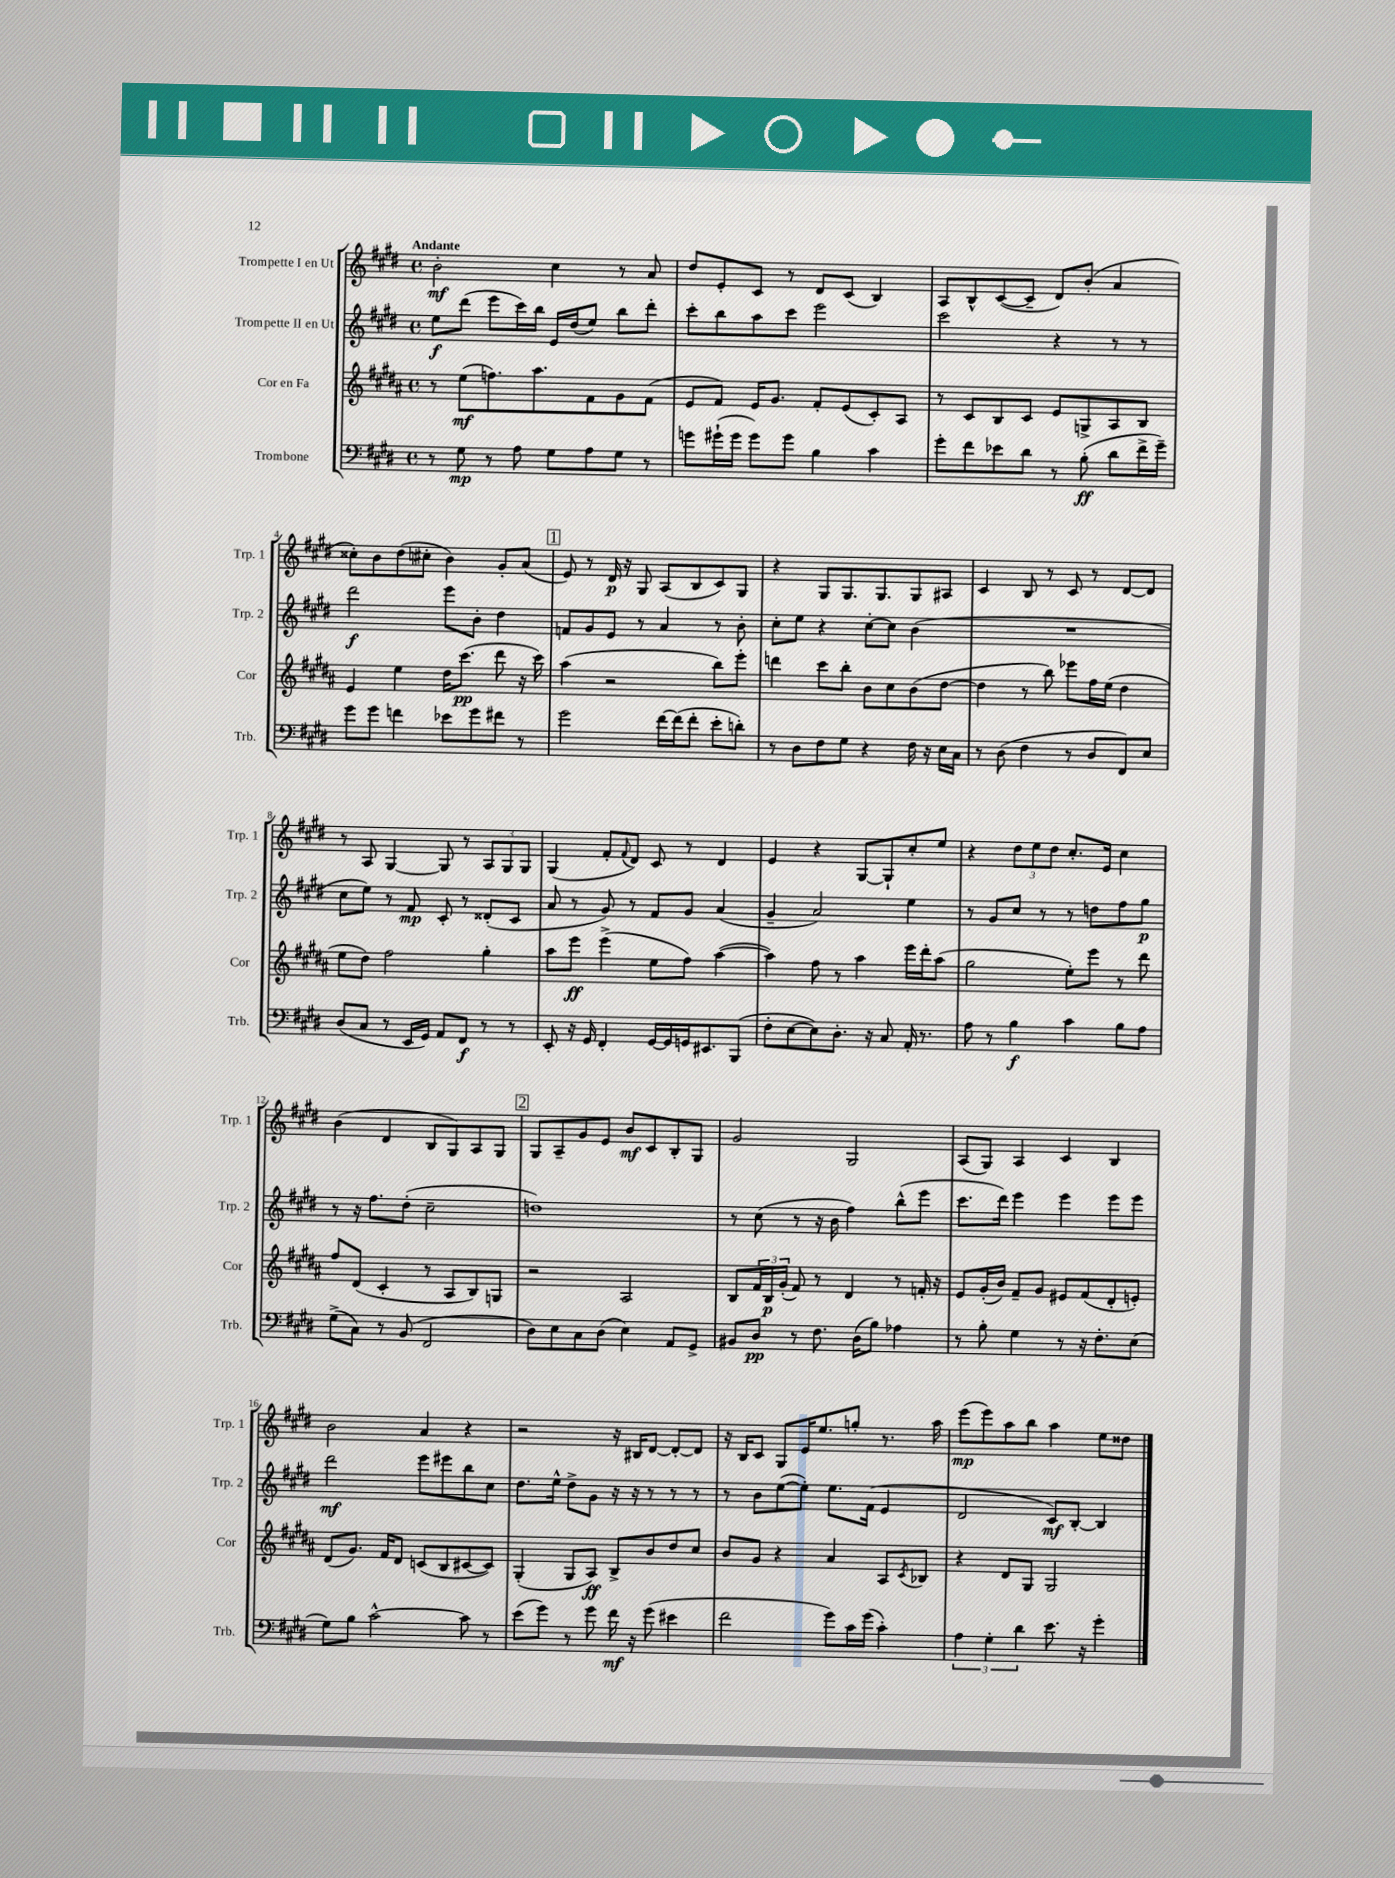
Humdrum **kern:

**kern	**dynam	**kern	**dynam	**kern	**dynam	**kern	**dynam
*part4	*part4	*part3	*part3	*part2	*part2	*part1	*part1
*staff4	*staff4	*staff3	*staff3	*staff2	*staff2	*staff1	*staff1
*I"Trombone	*	*I"Cor en Fa	*	*I"Trompette II en Ut	*	*I"Trompette I en Ut	*
*I'Trb.	*	*I'Cor	*	*I'Trp. 2	*	*I'Trp. 1	*
*clefF4	*	*clefG2	*	*clefG2	*	*clefG2	*
*k[f#c#g#d#]	*	*k[f#c#g#d#a#]	*	*k[f#c#g#d#]	*	*k[f#c#g#d#]	*
*M4/4	*	*M4/4	*	*M4/4	*	*M4/4	*
*met(c)	*	*met(c)	*	*met(c)	*	*met(c)	*
=1	=1	=1	=1	=1	=1	=1	=1
!	!	!	!	!	!	!LO:TX:a:B:t=Andante	!
8r	.	8r	.	8ee\L	f	2b'\	mf
8G#\	mp	(8ee\L	mf	(8ddd#\J	.	.	.
8r	.	8.ffn\)	.	8eee\L	.	.	.
8A\	.	.	.	16ccc#\L)	.	.	.
.	.	8.aa#\	.	16bb\JJ	.	.	.
8G#\L	.	.	.	16e/LL	.	4cc#\	.
.	.	.	.	(16dd#/J	.	.	.
8A\	.	8f#\	.	8ee/J)	.	.	.
8G#\J	.	8g#\	.	8bb\L	.	8r	.
8r	.	(8f#\J	.	8ddd#'\J	.	8a/	.
=2	=2	=2	=2	=2	=2	=2	=2
8gn\L	.	8e/L	.	8ccc#'\L	.	8dd#/L	.
(16g#X`\L	.	8f#/J)	.	8bb\	.	8e'/	.
16g#\JJ	.	.	.	.	.	.	.
8g#\L)	.	16e/KL	.	8aa\	.	8c#/J	.
.	.	8.g#/J	.	.	.	.	.
8g#\J	.	.	.	8ccc#\J	.	8r	.
4B\	.	8f#'/L	.	2eee\	.	8d#/L	.
.	.	(8e/	.	.	.	(8c#/J	.
4c#\	.	8c#'/)	.	.	.	4B/)	.
.	.	8A#/J	.	.	.	.	.
=3	=3	=3	=3	=3	=3	=3	=3
8g#'\L	.	8r	.	2ccc#\	.	8A/L	.
8f#\	.	8c#/L	.	.	.	8B^^/	.
8e-X\	.	8B/	.	.	.	([8c#/	.
8d#\J	.	8c#/J	.	.	.	8c#~/J]	.
8r	.	8e/L	.	4r	.	8d#/L)	.
(8B'\	ff	8Gn^/	.	.	.	(8b'/J	.
8d#\L	.	8A#/	.	8r	.	4a/	.
16f#^\L	.	8B/J	.	8r	.	.	.
16g#~\JJ)	.	.	.	.	.	.	.
!!LO:LB:g=z
=4	=4	=4	=4	=4	=4	=4	=4
8g#\L	.	4e/	.	2ddd#\	f	8cc##X'\L)	.
8g#\J	.	.	.	.	.	8b\	.
4fn\	.	4ee\	.	.	.	(8dd#\	.
.	.	.	.	.	.	8cc#X'\J	.
8e-X\L	.	16dd#\KL	.	8eee\L	.	4b\)	.
.	.	(8.ccc#\J	pp	.	.	.	.
8g#\	.	.	.	8b'\J	.	.	.
8f#X\J	.	8ddd#\	.	4dd#\	.	8g#'/L	.
8r	.	16r	.	.	.	(8a/J	.
.	.	16ccc#\)	.	.	.	.	.
!!LO:REH:place=s1:t=1
=5	=5	=5	=5	=5	=5	=5	=5
2g#\	.	(4aa#\	.	8fn/L	.	8e/)	.
.	.	.	.	8g#/	.	8r	.
.	.	2r	.	8e/J	.	16d#/	p
.	.	.	.	.	.	16r	.
.	.	.	.	8r	.	8G#/	.
[16f#\LL	.	.	.	4a/	.	(8A/L	.
(16f#\J]	.	.	.	.	.	.	.
8f#'\J	.	.	.	.	.	8B/	.
8e'\L	.	8bb\L)	.	8r	.	8c#/)	.
8dn'\J)	.	8eee'\J	.	8b'\	.	8G#/J	.
=6	=6	=6	=6	=6	=6	=6	=6
8r	.	4dddn\	.	8cc#'\L	.	4r	.
8D#\L	.	.	.	8ee\J	.	.	.
8F#\	.	8ccc#\L	.	4r	.	8G#/L	.
8G#\J	.	8bb'\J	.	.	.	8.G#/	.
4r	.	8b\L	.	[8cc#'\L	.	.	.
.	.	.	.	.	.	8.G#/	.
.	.	8cc#\	.	8cc#\J]	.	.	.
16F#\	.	(8b\	.	(4b\	.	8G#/	.
16r	.	.	.	.	.	.	.
16E\LL	.	[8dd#\J	.	.	.	8A#X/J	.
16C#\JJ	.	.	.	.	.	.	.
=7	=7	=7	=7	=7	=7	=7	=7
8r	.	4dd#\]	.	1r	.	4c#/	.
(8D#\	.	.	.	.	.	.	.
4F#\	.	8r	.	.	.	8B/	.
.	.	8bb\)	.	.	.	8r	.
8r	.	8eee-X\L	.	.	.	8c#/	.
8D#/L	.	16ff#\L	.	.	.	8r	.
.	.	(16ee\JJ	.	.	.	.	.
8FF#/)	.	4dd#\	.	.	.	[8d#/L	.
8E/J	.	.	.	.	.	8d#/J]	.
!!LO:LB:g=z
=8	=8	=8	=8	=8	=8	=8	=8
(8D#/L	.	8ee\L	.	8cc#\L	.	8r	.
8C#/J	.	8dd#\J)	.	8ee\J)	.	8A/	.
8r	.	2ff#\	.	8r	.	[4G#/	.
16EE/LL	.	.	.	8f#/	mp	.	.
16GG#/JJ)	.	.	.	.	.	.	.
8AA/L	.	.	.	8c#'/	.	8G#/]	.
8FF#/J	f	.	.	8r	.	8r	.
8r	.	4gg#'\	.	(8d##X'/L	.	12A/L	.
.	.	.	.	.	.	12G#/	.
8r	.	.	.	8c#/J	.	.	.
.	.	.	.	.	.	12G#/J	.
=9	=9	=9	=9	=9	=9	=9	=9
8EE'/	.	8aa#\L	.	8a/	.	(4G#/	.
16r	.	8eee\J	ff	8r	.	.	.
16GG#/	.	.	.	.	.	.	.
4FF#'/	.	(4eee^\	.	8g#/)	.	8f#'/L	.
.	.	.	.	.	.	8qqf#/	.
.	.	.	.	8r	.	8d#/J)	.
[16GG#/LL	.	8ee\L	.	8f#/L	.	8c#/	.
16GG#/]	.	.	.	.	.	.	.
16GGn/J	.	8ff#\J)	.	8g#/J	.	8r	.
8.EE#X/	.	.	.	.	.	.	.
.	.	([4aa#\	.	(4a/	.	4d#/	.
(8BBB/J	.	.	.	.	.	.	.
=10	=10	=10	=10	=10	=10	=10	=10
8F#'\L	.	4aa#\])	.	4g#~/	.	4e/	.
[8E\	.	.	.	.	.	.	.
8E\])	.	8ff#\	.	2a/)	.	4r	.
8.D#'\J	.	8r	.	.	.	.	.
.	.	4aa#\	.	.	.	[8G#/L	.
16r	.	.	.	.	.	.	.
8C#/	.	.	.	.	.	8G#`/]	.
16AA'/	.	16eee\LL	.	4ee\	.	8cc#'/	.
8.r	.	16ddd#'\J	.	.	.	.	.
.	.	(8aa#\J	.	.	.	8ee/J	.
=11	=11	=11	=11	=11	=11	=11	=11
8A\	.	2gg#\	.	8r	.	4r	.
8r	.	.	.	8g#/L	.	.	.
4B\	f	.	.	8cc#/J	.	12dd#\L	.
.	.	.	.	.	.	12ee\	.
.	.	.	.	8r	.	.	.
.	.	.	.	.	.	12dd#\J	.
4c#\	.	8ee'\L)	.	8r	.	8.cc#'/L	.
.	.	8eee\J	.	8ddn\L	.	.	.
.	.	.	.	.	.	16e/Jk	.
8B\L	.	8r	.	8ff#\	.	4cc#\	.
8A\J	.	8ddd#\	.	8gg#\J	p	.	.
!!LO:LB:g=z
=12	=12	=12	=12	=12	=12	=12	=12
(8G#^\L	.	8ff#/L	.	8r	.	(4b\	.
8C#\J)	.	(8d#/J	.	16r	.	.	.
.	.	.	.	8.ff#\L	.	.	.
8r	.	4c#'/	.	.	.	4d#/	.
(8BB/	.	.	.	(8dd#'\J	.	.	.
2FF#/	.	8r	.	2cc#~\	.	8B/L	.
.	.	8A#/L	.	.	.	8G#/)	.
.	.	8B/)	.	.	.	8A/	.
.	.	8Gn/J	.	.	.	8G#/J	.
!!LO:REH:place=s1:t=2
=13	=13	=13	=13	=13	=13	=13	=13
8D#\L)	.	2r	.	1ddn)	.	8G#/L	.
8E\	.	.	.	.	.	8A~/	.
8C#\	.	.	.	.	.	8g#/	.
(8D#\J	.	.	.	.	.	8e/J	.
4E\)	.	2A#/	.	.	.	8b/L	mf
.	.	.	.	.	.	8c#/	.
8AA/L	.	.	.	.	.	8B'/	.
8GG#^/J	.	.	.	.	.	8G#/J	.
=14	=14	=14	=14	=14	=14	=14	=14
8BB#X/L	.	8B/L	.	8r	.	2g#/	.
8D#/J	pp	24f#/L	.	(8cc#\	.	.	.
.	.	24B/	p	.	.	.	.
.	.	(24g#'/JJ	.	.	.	.	.
8r	.	8f#/)	.	8r	.	.	.
8.F#\	.	8r	.	16r	.	.	.
.	.	.	.	16b\	.	.	.
.	.	4d#/	.	4ff#\)	.	2G#/	.
(16D#\KL	.	.	.	.	.	.	.
8B\J)	.	.	.	.	.	.	.
4A-X\	.	8r	.	(8bb^^\L	.	.	.
.	.	16fn'/	.	8eee\J	.	.	.
.	.	16r	.	.	.	.	.
=15	=15	=15	=15	=15	=15	=15	=15
8r	.	8e/L	.	8.ccc#\L	.	(8A/L	.
8B'\	.	(16g#'/L	.	.	.	8G#/J)	.
.	.	16b/JJ)	.	16ddd#\Jk)	.	.	.
4G#\	.	8f#~/L	.	4eee\	.	4A/	.
.	.	8g#/J	.	.	.	.	.
8r	.	8e#X/L	.	4eee\	.	4c#/	.
16r	.	(8f#/	.	.	.	.	.
8.F#'\L	.	.	.	.	.	.	.
.	.	8d#'/	.	8eee\L	.	4B/	.
(8E\J	.	8en'/J)	.	8eee\J	.	.	.
!!LO:LB:g=z
=16	=16	=16	=16	=16	=16	=16	=16
8G#\L)	.	(8d#/L	.	2ddd#\	mf	2b\	.
8B\J	.	8.g#/J)	.	.	.	.	.
[2c#^^\	.	.	.	.	.	.	.
.	.	16f#/KL	.	.	.	.	.
.	.	8d#/J	.	.	.	.	.
.	.	(8cn/L	.	8eee\L	.	4a/	.
.	.	8B/	.	8eee#X\	.	.	.
8c#\]	.	[8c#X/	.	8bb\	.	4r	.
8r	.	8c#/J])	.	8cc#\J	.	.	.
=17	=17	=17	=17	=17	=17	=17	=17
(8e\L	.	(4G#'/	.	8.dd#\L	.	2r	.
8g#\J)	.	.	.	.	.	.	.
.	.	.	.	16ee^^\Jk	.	.	.
8r	.	8G#/L	.	8dd#^\L	.	.	.
8g#\	.	8A#/J)	ff	8g#\J	.	.	.
16f#\	mf	8B^/L	.	16r	.	16r	.
16r	.	.	.	16r	.	16B#X/KL	.
(8g#\	.	8b/	.	8r	.	[8d#/J	.
4e#X\	.	8dd#/	.	8r	.	8d#'/L_	.
.	.	8cc#/J	.	8r	.	8d#/J]	.
=18	=18	=18	=18	=18	=18	=18	=18
2f#\	.	8b/L	.	8r	.	16r	.
.	.	.	.	.	.	16B/KL	.
.	.	8g#/J	.	8b\L	.	8c#/J	.
.	.	4r	.	([8ee\	.	8G#/L	.
.	.	.	.	8ee'\J])	.	16e/K	.
.	.	.	.	.	.	8.ee/	.
8g#\L)	.	4a#/	.	8.ee\L	.	.	.
16c#\L	.	.	.	.	.	8ggn'/J	.
(16g#\JJ	.	.	.	(16f#\Jk	.	.	.
4c#'\)	.	8A#/L	.	4e/	.	8.r	.
.	.	8qc#/	.	.	.	.	.
.	.	8B-X/J	.	.	.	.	.
.	.	.	.	.	.	16aa\	.
=19	=19	=19	=19	=19	=19	=19	=19
6A\	.	4r	.	2d#/	.	(8eee\L	mp
.	.	.	.	.	.	8eee\)	.
6G#'\	.	.	.	.	.	.	.
.	.	8d#/L	.	.	.	8aa\	.
6d#\	.	.	.	.	.	.	.
.	.	8G#/J	.	.	.	8bb\J	.
8.e\	.	2G#/	.	8c#/L)	mf	4aa\	.
.	.	.	.	[8B'/J	.	.	.
16r	.	.	.	.	.	.	.
4g#'\	.	.	.	4B/]	.	8ee\L	.
.	.	.	.	.	.	8dd##X\J	.
==	==	==	==	==	==	==	==
*-	*-	*-	*-	*-	*-	*-	*-
